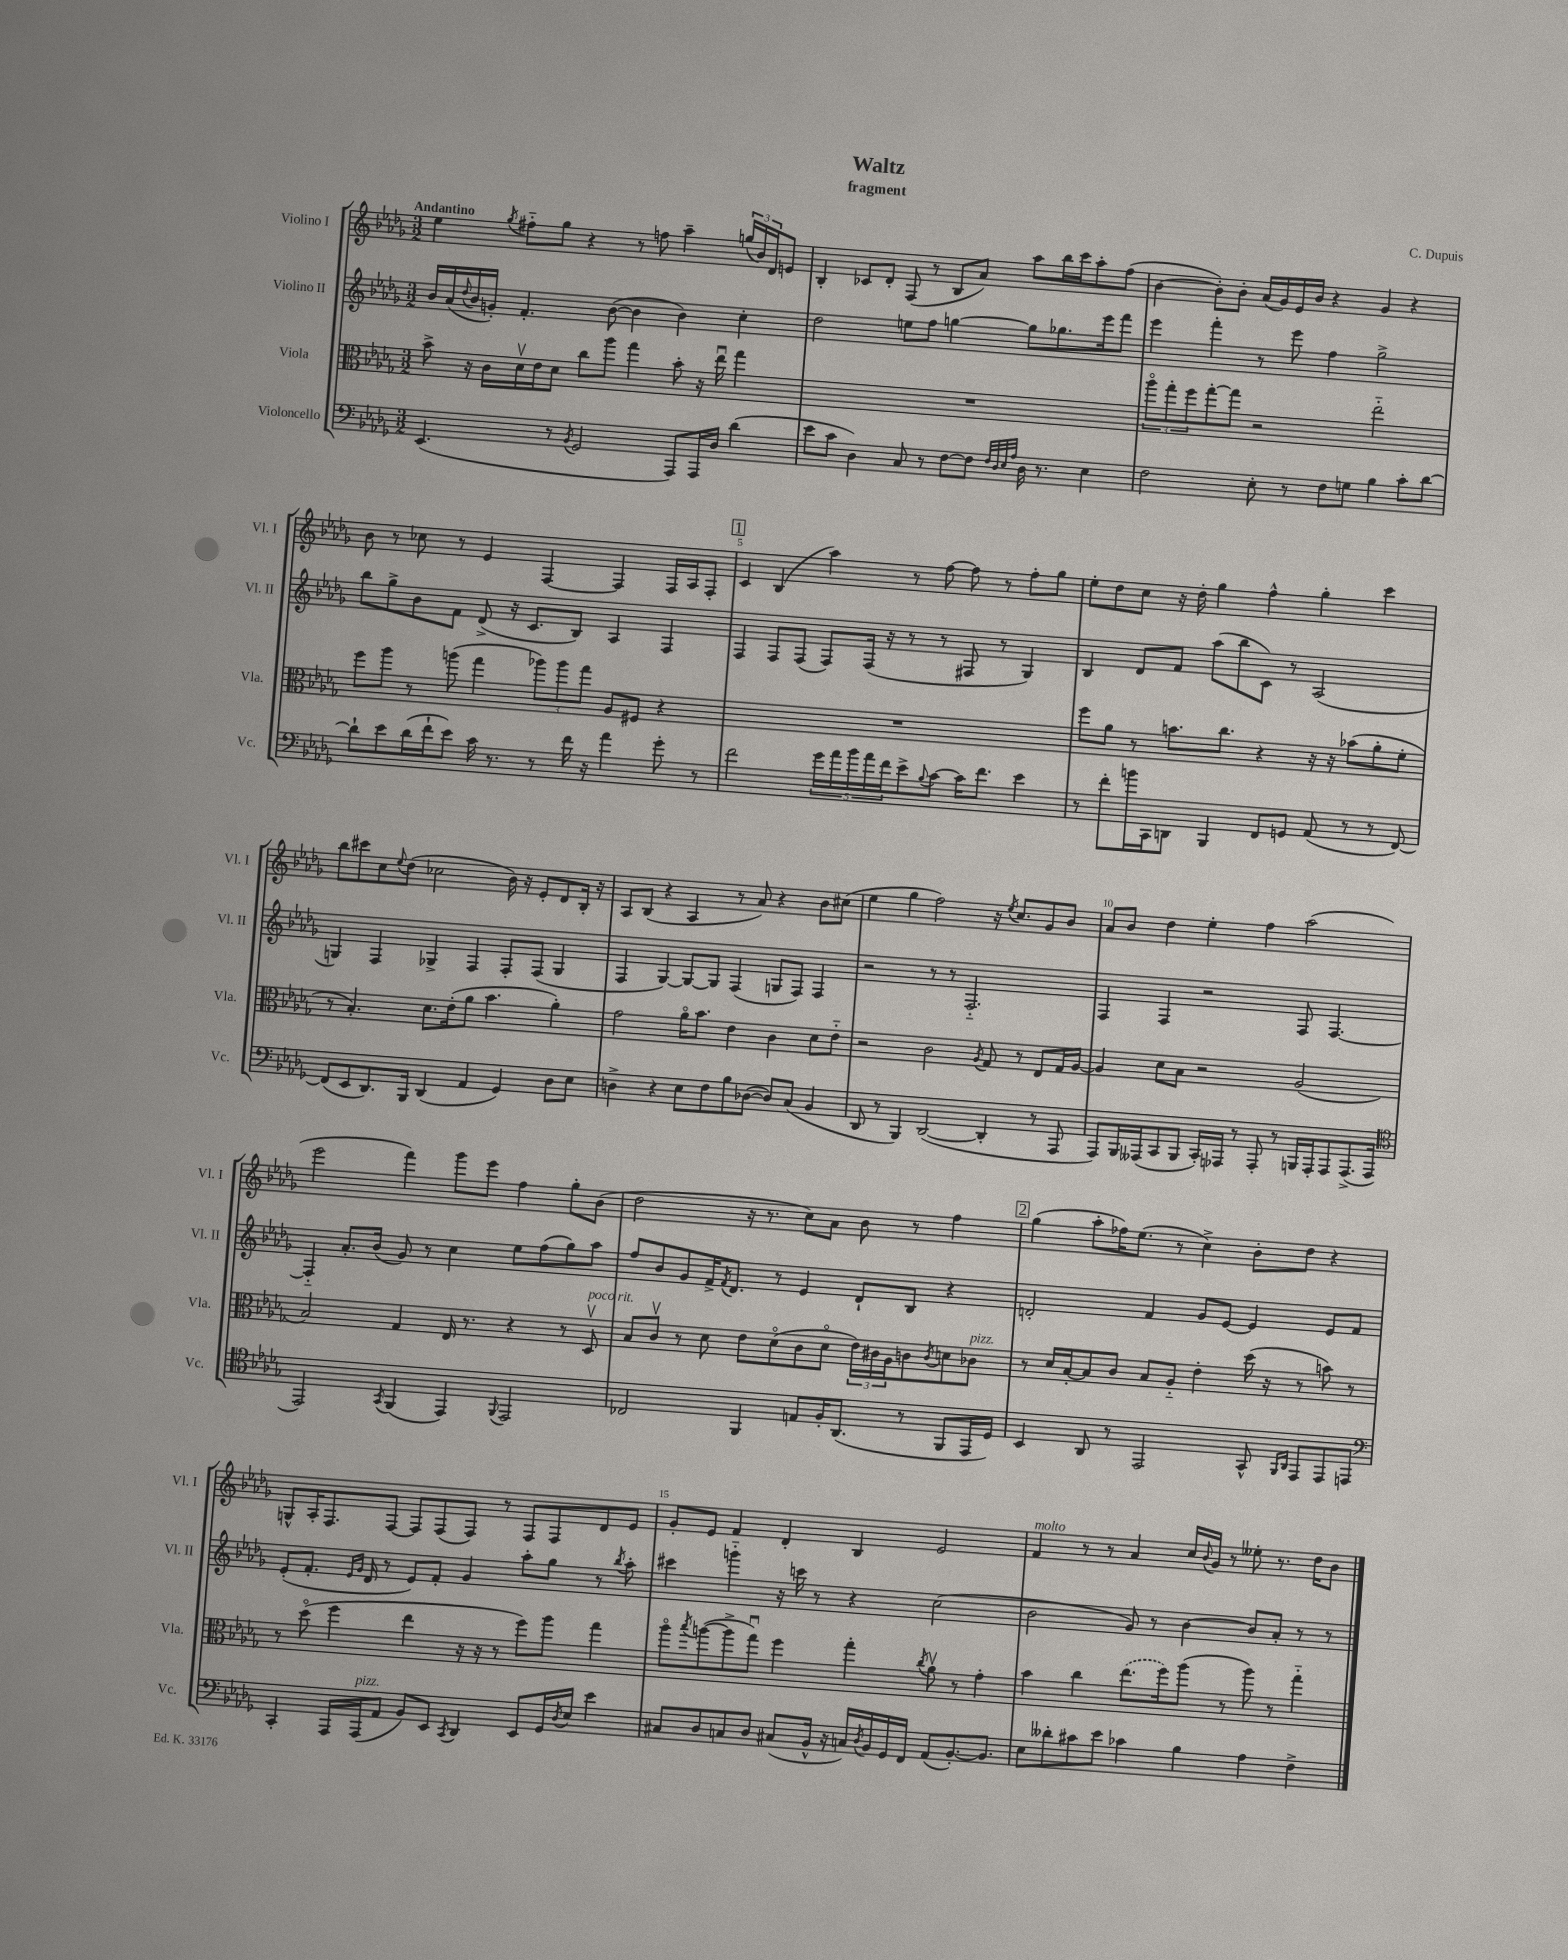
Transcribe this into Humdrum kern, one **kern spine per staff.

**kern	**kern	**kern	**kern
*staff4	*staff3	*staff2	*staff1
*clefF4	*clefC3	*clefG2	*clefG2
*k[b-e-a-d-g-]	*k[b-e-a-d-g-]	*k[b-e-a-d-g-]	*k[b-e-a-d-g-]
*M3/2	*M3/2	*M3/2	*M3/2
(4.EE-	8b-^	16b-	4ee-
.	.	(16a-	.
.	.	8qqdd-	.
.	16r	16b-	.
.	16c	16g')	.
.	.	.	8qgg-
.	16d-v	4.f'	8ff#'~
.	16e-	.	.
8r	8d-	.	8gg-
8qBB-	.	.	.
2GG-	8cc	.	4r
.	8aa-	([8b-	.
.	4gg-	4b-]	8r
.	.	.	8ff
8AAA-)	8b-'	4b-)	4aa-~
16AAA-	16r	.	.
16D-	16ee-u	.	.
(4d-	4gg-	4cc'	(24gg
.	.	.	24b-)
.	.	.	24d-
.	.	.	8e
=	=	=	=
8e-	1.r	2dd-	4B-'
8c	.	.	.
4D-)	.	.	8c-
.	.	.	8d-'
8C	.	8ee	(8F
8r	.	8ff	8r
[8F	.	[4gg	8B-
8F]	.	.	8a-)
32qqF	.	.	.
32qqD-	.	.	.
32qqE-	.	.	.
32qqA-	.	.	.
16D-	.	8gg]	8aa-
8.r	.	.	.
.	.	8.gg-	16bb-
.	.	.	16ccc
4E-	.	.	8aa-'
.	.	16eee-	.
.	.	8fff	(8ff
=	=	=	=
2F	12aa-o	4eee-	[4b-
.	12gg-'	.	.
.	12ff	.	.
.	[8gg-'	4fff'	8b-'])
.	8gg-]	.	8b-'
8E-'	2r	8r	(16a-
.	.	.	16g-)
8r	.	8eee-	16e-
.	.	.	16b-
8F	.	4ff	4r
8G	.	.	.
4B-	2ee-'~	2gg-^	4g-
8c'	.	.	4r
[8d-	.	.	.
=	=	=	=
8d-`]	8ff	8bb-	8b-
8e-	8aa-	8gg-^	8r
(16d-	8r	8b-	8cc-
16f`	.	.	.
8e-)	(8aa	8f	8r
16c	4gg-	(8d-^	4e-
8.r	.	.	.
.	.	16r	.
.	.	8.c	.
8r	12aa-)	.	[4F
.	12aa-	.	.
16f	.	8B-)	.
.	12gg-	.	.
16r	.	.	.
4a-	8A-	4A-	4F]
.	8F#	.	.
8g-'	4r	4F	16F
.	.	.	16A-
8r	.	.	8F'
=	=	=	=
2f	1.r	4F	4c
.	.	8F	(4B-
.	.	(8F	.
20g-	.	8F)	4aa-)
20a-	.	.	.
20b-	.	.	.
.	.	(16F	.
20a-	.	.	.
.	.	16r	.
20f	.	.	.
8e-^	.	8r	8r
8qqB-	.	.	.
[8c	.	8r	[8ff
16c]	.	8F#	8ff]
8.f	.	.	.
.	.	8r	8r
4e-	.	4G-)	8ff'
.	.	.	8gg-
=	=	=	=
8r	8ff	4B-	8ee-'
8f'	8a-	.	8dd-
16b	8r	8d-	8cc
16CC	.	.	.
8DD	8.b	8f	16r
.	.	.	16dd-'
4BBB-	.	(8aa-	4gg-
.	8.cc	.	.
.	.	8bb-	.
8FF	4r	8c)	4ff^^
8GG	.	8r	.
(8AA-	16r	(2A-	4gg-'
.	16r	.	.
8r	(8b-	.	.
8r	8a-'	.	4ccc
[8FF)	8f'	.	.
=	=	=	=
(8FF]	8r	4G)	8bb-
8EE-	4.B-')	.	8ccc#
8.DD-)	.	4F	8cc
.	.	.	8qqee-
.	.	.	(8dd-
16BBB-	.	.	.
(4DD-	8.d-	4G-^	2cc-
.	(16e-'	.	.
4AA-	8a-	4F	.
.	4.b-	.	.
4GG-)	.	8F'	16b-)
.	.	.	16r
.	.	(8F	8e-'
8D-	4a-')	4G-	8d-
8E-	.	.	16B-'
.	.	.	16r
=	=	=	=
4D^	2g-	4F	8A-
.	.	.	(8B-
4r	.	[4G-)	4r
8E-	16a-o	8G-_	4A-
.	8.b-	.	.
8F	.	8G-]	.
8B-	4e-	(4F	8r
([8D-	.	.	8a-)
8D-])	4c	8G	4r
(8C	.	8F)	.
4BB-	8d-	4F	8b-
.	8e-'~	.	(8cc#
=	=	=	=
8DD-	2r	2r	4ee-
8r	.	.	.
4BBB-)	.	.	4gg-
([2DD-	2c	8r	2ff)
.	.	8r	.
.	.	2.F'~	.
.	8qA-	.	.
4DD-']	8G-	.	16r
.	.	.	8qee-
.	.	.	8.cc
.	8r	.	.
8r	8E-	.	8g-
8AAA-	16G-	.	8b-
.	[16A-	.	.
=	=	=	=
8AAA-)	4A-]	4F	8a-
16BBB-	.	.	8b-
(16AAA--	.	.	.
8CC	8d-	4F	4dd-
8BBB-	8B-	.	.
16CC')	2r	2r	4ee-'
16AAA-	.	.	.
8r	.	.	.
8AAA-'	.	.	4ff
8r	.	.	.
16BBB	(2A-	8F	(2aa-
16AAA-'	.	.	.
8AAA-	.	[4.F	.
(8.AAA-^	.	.	.
16AAA-	.	.	.
=	=	=	=
*clefC4	*	*	*
2EE-)	2B-)	4F'~]	2eee-
.	.	8.a-'	.
.	.	(16b-	.
8qGG-	.	.	.
(4FF	4G-	8g-)	4fff)
.	.	8r	.
4EE-)	16E-	4cc	8ggg-
.	8.r	.	.
.	.	.	8eee-
8qqFF	.	.	.
2EE-	4r	8ee-	4ff
.	.	(8ff	.
.	8r	8gg-)	8gg-'
.	8D-v	8aa-	(8b-
=	=	=	=
2C-	8B-	8ff	2dd-
.	8cv	8b-	.
.	8r	8g-	.
.	8d-	16f^	.
.	.	8qf	.
.	.	8.d-	.
4FF	8e-	.	16r
.	.	.	8.r
.	(8d-o	8r	.
8E	8c	4e-	8cc)
16F'	8d-o	.	8a-
(8.AA-	.	.	.
.	24e-)	8d-`	8b-
.	24c#	.	.
.	24A-	.	.
8r	8c	8B-	8r
.	8qc	.	.
8FF	8d	4r	4ff
16EE-	8c-	.	.
16D-)	.	.	.
=	=	=	=
4BB-	8r	2d'	(4gg-
.	16d-	.	.
.	[16B-'	.	.
8AA-	8B-]	.	8aa-'
8r	8c	.	16ff-)
.	.	.	(8.ee-
2EE-	8B-	4f	.
.	8A-'~	.	8r
.	4e-'	8g-	4cc^)
.	.	[8e-	.
8GG-^^	(16dd-	4e-]	8b-'
.	16r	.	.
16qqFF	.	.	.
16qqAA-	.	.	.
8EE-	8r	.	8dd-
8EE-	8b)	8e-	4r
8EE	8r	8f	.
=	=	=	=
*clefF4	*	*	*
4CC'	8r	(8e-'	8G^^
.	(8dd-o	8.f'	16A-'
.	.	.	8.F
16AAA-	4ff	.	.
.	.	16qqe-	.
.	.	16qqg-	.
(16AAA-	.	16d-	.
8AA-	.	8r	[8F
8BB-)	4ee-	8e-)	8F]
8EE-	.	8f'	(8F
8qCC	.	.	.
4DD-	16r	4g-	8F)
.	16r	.	.
.	8r	.	8r
8EE-	8ff)	8aa-'	8F
16GG-	8aa-	8gg-	8F
8qD-	.	.	.
16E-	.	.	.
4e-	4gg-	8r	8d-
.	.	8qbb-	.
.	.	8aa-'	8e-
=	=	=	=
8C#	8aa-o	4ccc#	8g-'
.	8qbb-	.	.
8D-	([8aa	.	8e-
8C	8aa^]	4ggg'~	4f
8D-	8gg-u)	.	.
(8C#	4ff	16r	4d-'
.	.	16ccc	.
16BB-^^	.	8r	.
16r	.	.	.
16C)	4gg-'	4r	4B-
8qD-	.	.	.
16BB-	.	.	.
16GG-	.	.	.
16FF	.	.	.
.	8qcc	.	.
(8AA-	8a-v	(2cc	2e-
[8.BB-')	8r	.	.
.	4g-'	.	.
8.BB-]	.	.	.
=	=	=	=
8E-	4b-	2b-	4f
8d--'	.	.	.
8c#	4cc	.	8r
8e-	.	.	8r
4c-	(8.ee-	8g-)	4a-
.	.	8r	.
.	16ff)	.	.
4B-	(8aa-	[4b-	16cc
.	.	.	8qqb-
.	.	.	16g-
.	8r	.	8r
4A-	8aa-)	8b-]	8ee--'
.	8r	8a-'	8.r
4F^	4gg-'~	8r	.
.	.	.	16dd-
.	.	8r	8b-
==	==	==	==
*-	*-	*-	*-
